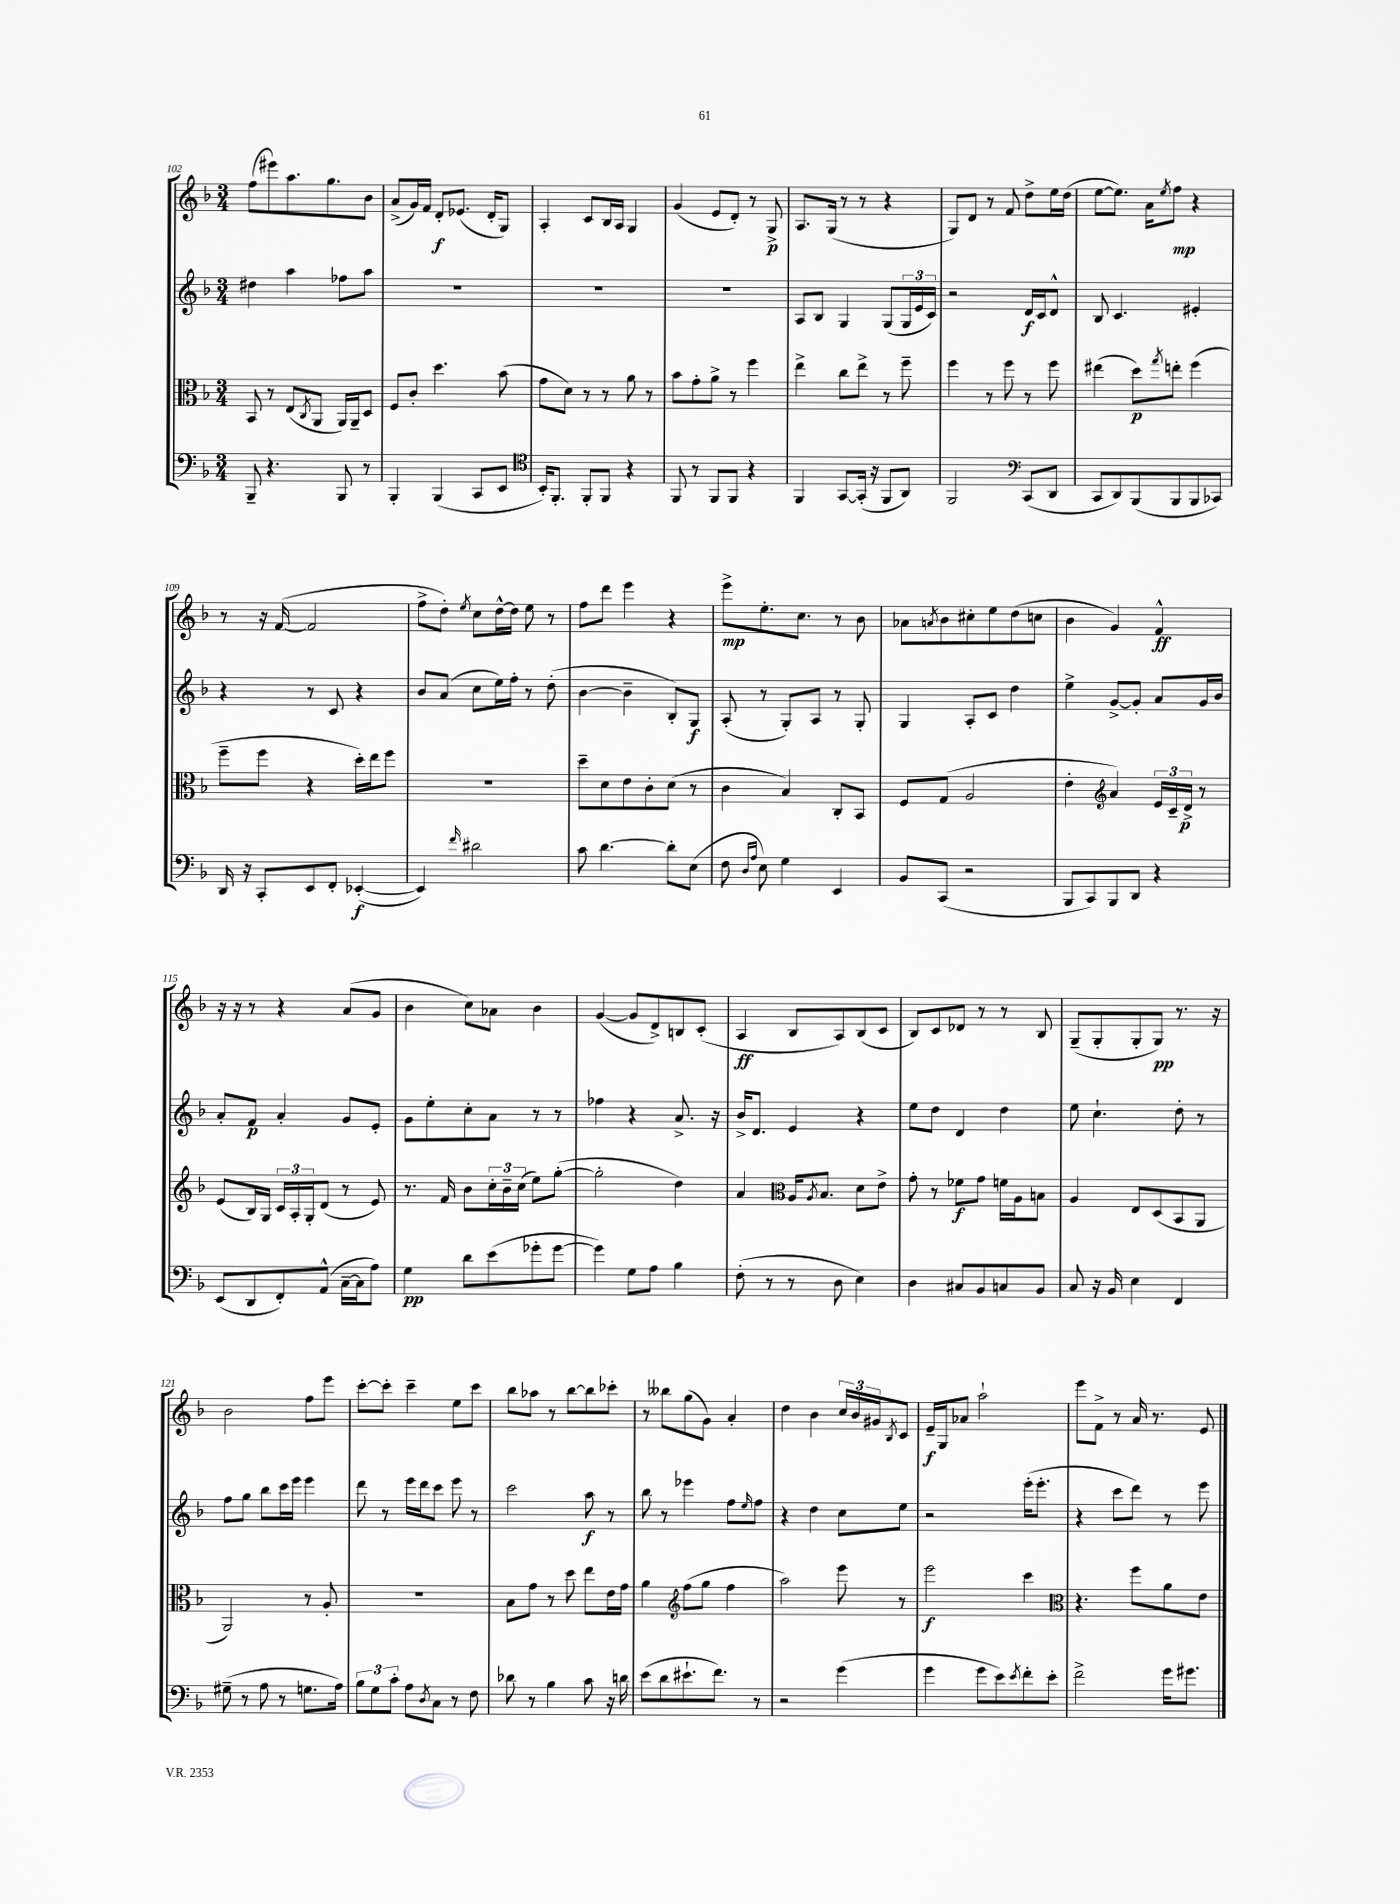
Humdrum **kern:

**kern	**kern	**kern	**kern
*staff4	*staff3	*staff2	*staff1
*clefF4	*clefC3	*clefG2	*clefG2
*k[b-]	*k[b-]	*k[b-]	*k[b-]
*M3/4	*M3/4	*M3/4	*M3/4
8BBB-~	8BB-	4dd#	(8ff
4.r	8r	.	8eee#)
.	(8E	4aa	8.aa
.	8qC	.	.
.	8AA	.	.
.	.	.	8.gg
8BBB-	16AA)	8ff-	.
.	16AA~	.	.
8r	8D	8aa	8b-
=	=	=	=
4BBB-'	8F	2.r	(8a^
.	8c'	.	16g)
.	.	.	16f
(4BBB-	4.dd	.	8d'
.	.	.	(8.e-
8CC	.	.	.
.	.	.	16d'
8EE	(8b-	.	8G)
=	=	=	=
*clefC4	*	*	*
16BB-')	8g	2.r	4A'
8.FF'	.	.	.
.	8d)	.	.
8FF'	8r	.	8c
8FF	8r	.	16B-
.	.	.	16A
4r	8a	.	4G
.	8r	.	.
=	=	=	=
8FF	8b-	2.r	(4g
8r	8g'	.	.
8FF	8a^	.	8e
8FF	8r	.	8d')
4r	4ff	.	8r
.	.	.	8G^
=	=	=	=
4FF	4ee^	8A	8.A
.	.	8B-	.
.	.	.	(16G
[8GG	8cc	4G	8r
(16GG']	8ee^	.	8r
16r	.	.	.
8FF	8r	(8G	4r
8AA)	8ff~	24G	.
.	.	24e	.
.	.	24c)	.
=	=	=	=
2FF	4ff	2r	8G)
.	.	.	8d
.	8r	.	8r
.	8ff	.	8f
*clefF4	*	*	*
(8CC	8r	16d	8dd^
.	.	16c	.
8DD	8ff	8d^^	16ee
.	.	.	(16dd
=	=	=	=
8CC	(4ee#	8B-	[8ee
8DD)	.	4.c	8.ee])
(8BBB-	8dd)	.	.
.	.	.	16a
.	8qgg	.	8qee
8BBB-	8ee'	.	8ff
8BBB-	(4ff	4e#'	4r
8CC-)	.	.	.
=	=	=	=
16DD	8ff~	4r	8r
16r	.	.	.
8CC'	8ff	.	16r
.	.	.	([16f
8EE	4r	8r	2f]
8FF'	.	8c	.
([4EE-'	16dd')	4r	.
.	16ee	.	.
.	8ff	.	.
=	=	=	=
4EE-])	2.r	8b-	8ff^
.	.	(8a	8dd')
16qqf	.	.	8qee
2d#	.	8cc	8cc
.	.	16ee)	[16dd^^
.	.	16ff'	16dd]
.	.	8r	8ee
.	.	(8dd'	8r
=	=	=	=
8c	8dd~	[4b-	8ff
[4.d	8d	.	8ddd
.	8e	4b-~]	4eee
.	8c'	.	.
8d']	(8d	8B-')	4r
(8E	8r	8G	.
=	=	=	=
8F	4c	(8A'	8eee^
16qqD	.	.	.
16qqA	.	.	.
8E)	.	8r	8.ee'
4G	4B-)	8G')	.
.	.	.	8.cc
.	.	8A	.
4EE	8C'	8r	8r
.	8BB-	8G'	8b-
=	=	=	=
8BB-	8F	4G	8a-
.	.	.	8qa
(8CC	(8G	.	8b-
2r	2A	8A'	8cc#'
.	.	8c	8ee
.	.	4dd	(8dd
.	.	.	8cc
=	=	=	=
8BBB-	4e'	4ee^	4b-
8CC)	.	.	.
*	*clefG2	*	*
8BBB-	4a)	[8g^	4g)
8DD	.	8g']	.
4r	24e	8a	4f^^
.	24c~	.	.
.	24d^	.	.
.	8r	16g	.
.	.	16b-	.
=	=	=	=
(8EE	(8e	8a'	16r
.	.	.	16r
8DD	16B-)	8f	8r
.	16G	.	.
8FF')	24c	4a'	4r
.	24A'	.	.
.	24G'	.	.
(8AA^^	(8d	.	.
[16C~	8r	8g	(8a
16C]	.	.	.
8A)	8e)	8e'	8g
=	=	=	=
4G	8.r	8g	4b-
.	.	8ee'	.
.	16f	.	.
8d	8b-	8cc'	8cc)
(8e	24cc'	8a	8a-
.	24b-~	.	.
.	(24cc	.	.
8g-'	8ee)	8r	4b-
[8g-	([8gg'	8r	.
=	=	=	=
4g-])	2gg']	4ff-	([4g
8G	.	4r	8g]
8A	.	.	8d^)
4B-	4dd)	8.a^	8B
.	.	.	(8c'
.	.	16r	.
=	=	=	=
(8F'	4a	16b-^	4A
.	.	8.d	.
8r	.	.	.
*	*clefC3	*	*
8r	16A	4e	8B-
.	8qA	.	.
.	8.B-	.	.
8D	.	.	8A)
4E)	8d	4r	(8B-
.	8e^	.	8c
=	=	=	=
4D	8g'	8ee	8B-)
.	8r	8dd	8c
8C#	8f-	4d	8d-
8BB-	8g	.	8r
8C	16f	4dd	8r
.	16A	.	.
8BB-	8B	.	8B-
=	=	=	=
8C	4A	8ee	(8G~
16r	.	4.cc`	8G'
16BB-	.	.	.
4E	8E	.	8G'
.	(8D	.	8G)
4FF	8BB-	8dd'	8.r
.	8AA	8r	.
.	.	.	16r
=	=	=	=
(8G#~	2AA)	8ff	2b-
8r	.	8gg	.
8A	.	8bb-	.
8r	.	16ccc	.
.	.	16eee	.
8.G	8r	4eee	8ff
.	8A'	.	8eee
16A)	.	.	.
=	=	=	=
12B-	2.r	8ddd	[8ccc'
12G	.	.	.
.	.	8r	8ccc']
12c'	.	.	.
8A	.	16eee	4ccc~
.	.	16ddd	.
8qD	.	.	.
8C	.	8ccc	.
8r	.	8eee	8ee
8F	.	8r	8ccc
=	=	=	=
8d-	8B-	2ccc	8bb-
8r	8g	.	8aa-
4B-	8r	.	8r
.	8dd	.	[8bb-
8c	8ee	8aa	8bb-]
16r	16e	8r	8ccc-'
16d	16g	.	.
=	=	=	=
(8e	4a	8bb-	8r
8d	.	8r	8bb--
*	*clefG2	*	*
8.e#`	(8ff	4eee-	(8gg
.	8gg	.	8g)
8.f)	.	.	.
.	4ff	8ff	4a'
.	.	16qqee	.
8r	.	8ff	.
=	=	=	=
2r	2aa)	4r	4dd
.	.	4dd	4b-
(4g	8eee	8cc	24cc
.	.	.	24b-
.	.	.	24g#
.	.	.	8qB-
.	8r	8ee	8c
=	=	=	=
4g	2eee	2r	16e~
.	.	.	16G
.	.	.	8a-
8g	.	.	2aa`
8e)	.	.	.
8qe	.	.	.
8f'	4ccc	(16eee'	.
.	.	8.eee'	.
8e'	.	.	.
=	=	=	=
*	*clefC3	*	*
2f^	4.r	4r	8eee
.	.	.	8f^
.	.	8ccc	8r
.	8ff	8ddd)	16a
.	.	.	8.r
16g	8a	8r	.
8.g#	.	.	.
.	8e	8eee	8e
==	==	==	==
*-	*-	*-	*-
